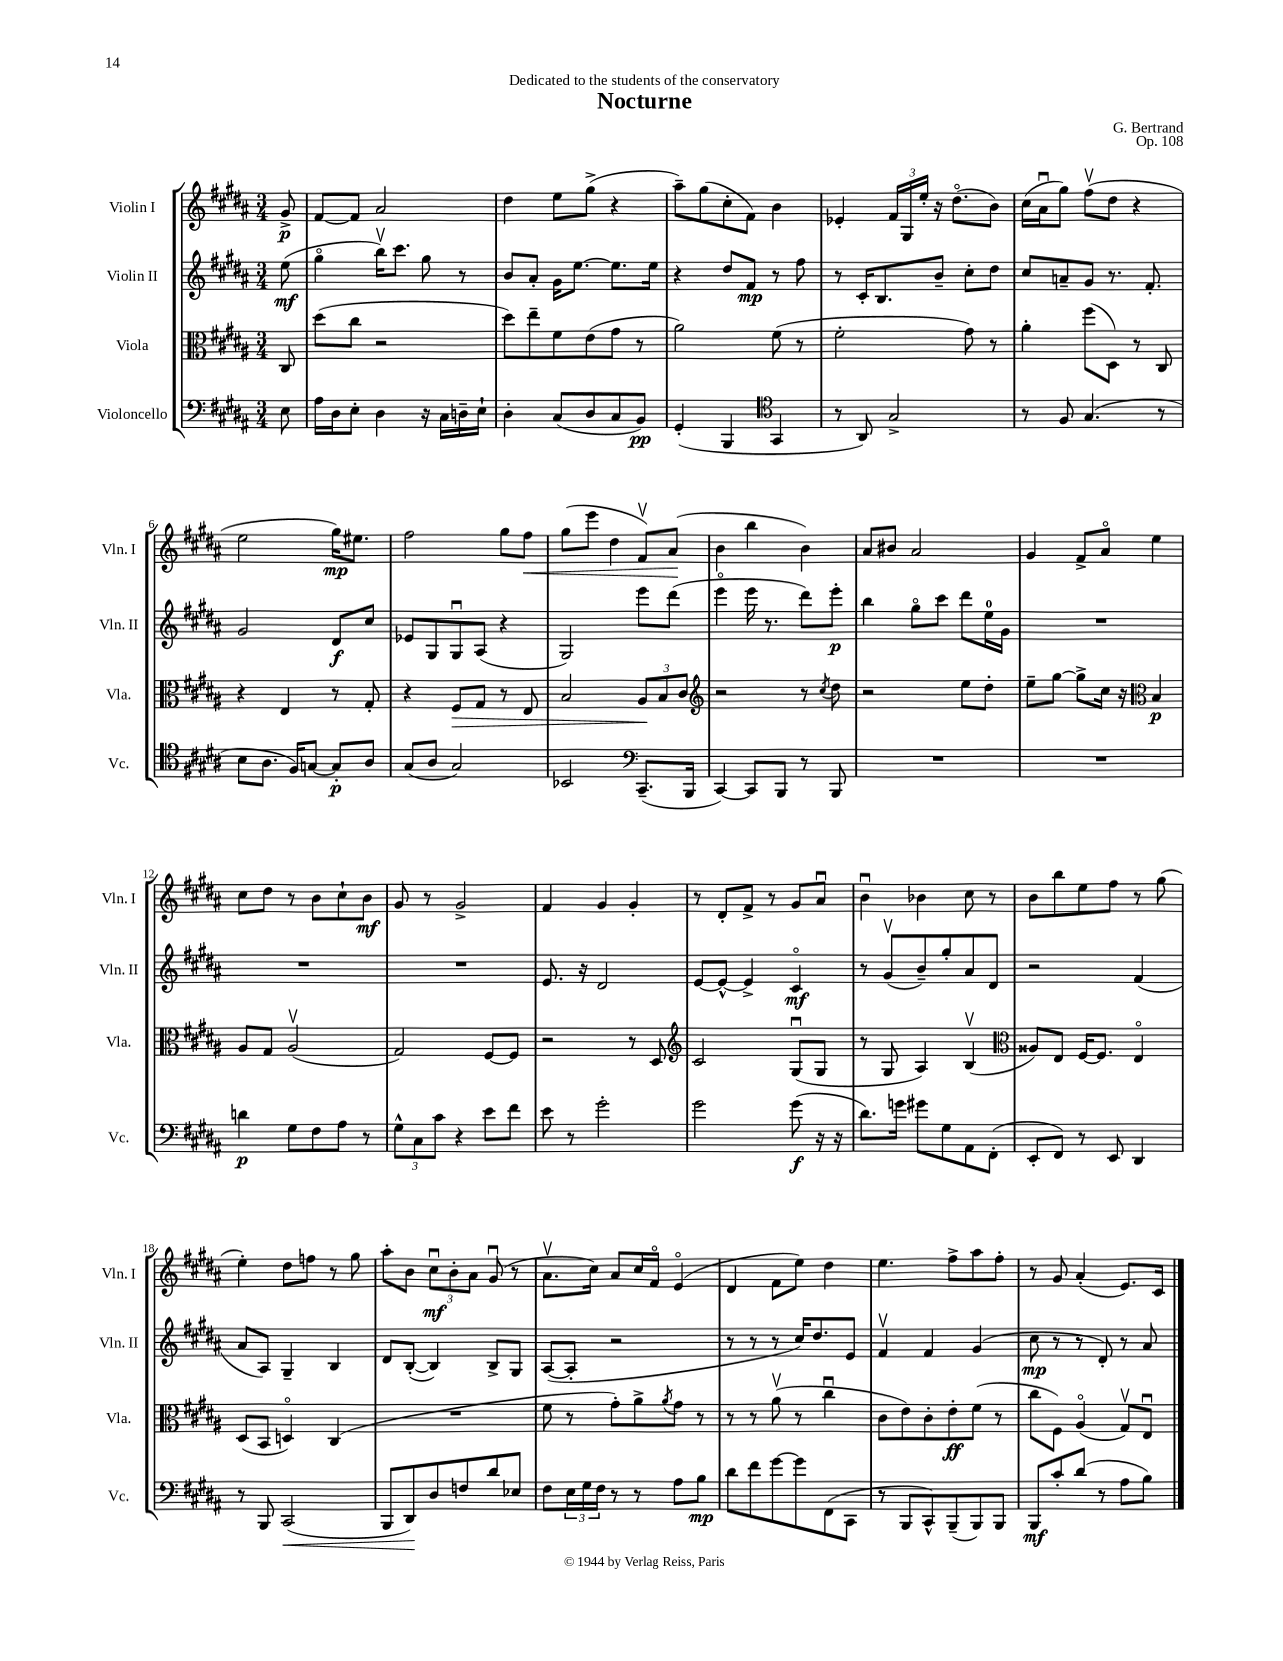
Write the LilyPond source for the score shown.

\header { title = "Nocturne" composer = "G. Bertrand" dedication = "Dedicated to the students of the conservatory" opus = "Op. 108" }
<<
\new StaffGroup <<
\new Staff = "s0" \with { instrumentName = "Violin I" shortInstrumentName = "Vln. I" } {
    \clef treble \key b \major \numericTimeSignature \time 3/4 \partial 8
    gis'8->\p |
    fis'8~ fis'8 ais'2 |
    dis''4 e''8 gis''8->( r4 |
    ais''8--) gis''8( cis''8-. fis'8) b'4 |
    ees'4-. \tuplet 3/2 { fis'16 gis16 e''16-. } r16 dis''8.\flageolet( b'8) |
    cis''16( ais'16\downbow gis''8) fis''8\upbow( dis''8 r4 |
    e''2 gis''16\mp) eis''8. |
    fis''2 gis''8 fis''8\< |
    gis''8( e'''8 dis''4 fis'8\upbow) ais'8\!( |
    b'4 b''4 b'4) |
    ais'8 bis'8 ais'2 |
    gis'4 fis'8-> ais'8\flageolet e''4 |
    cis''8 dis''8 r8 b'8 cis''8-! b'8\mf |
    gis'8 r8 gis'2-> |
    fis'4 gis'4 gis'4-. |
    r8 dis'8-. fis'8-> r8 gis'8 ais'8\downbow |
    b'4\downbow bes'4 cis''8 r8 |
    b'8 b''8 e''8 fis''8 r8 gis''8( |
    e''4-.) dis''8 f''8 r8 gis''8 |
    ais''8-. b'8 \tuplet 3/2 { cis''8\downbow\mf b'8-. ais'8 } gis'8\downbow( r8 |
    ais'8.\upbow cis''16) ais'8 cis''16 fis'16\flageolet e'4\flageolet( |
    dis'4 fis'8 e''8) dis''4 |
    e''4. fis''8-> ais''8 fis''8-. |
    r8 gis'8 ais'4-.( e'8.) cis'16 \bar "|." |
}
\new Staff = "s1" \with { instrumentName = "Violin II" shortInstrumentName = "Vln. II" } {
    \clef treble \key b \major \numericTimeSignature \time 3/4 \partial 8
    e''8\mf( |
    gis''4\flageolet b''16\upbow) cis'''8. gis''8 r8 |
    b'8 ais'8-. gis'16 e''8.~ e''8. e''16 |
    r4 dis''8 fis'8\mp r8 fis''8 |
    r8 cis'16-. b8. b'8-- cis''8-. dis''8 |
    cis''8 a'8-- gis'8 r8. fis'8.-. |
    gis'2 dis'8\f cis''8 |
    ees'8 gis8 gis8\downbow ais8( r4 |
    gis2) e'''8 dis'''8( |
    e'''4\flageolet e'''16 r8. dis'''8) e'''8-.\p |
    b''4 gis''8\flageolet cis'''8 dis'''8 e''16-0 gis'16 |
    R2. |
    R2. |
    R2. |
    e'8. r16 dis'2 |
    e'8~ e'8~-^ e'4-> cis'4\flageolet\mf |
    r8 gis'8\upbow( b'8--) gis''8-. ais'8 dis'8 |
    r2 fis'4( |
    ais'8 ais8) gis4-- b4 |
    dis'8 b8~-.( b4) b8-> gis8 |
    ais8~( ais8-. r2 |
    r8 r8 r8 cis''16) dis''8. e'8 |
    fis'4\upbow fis'4 gis'4( |
    cis''8\mp r8 r8 dis'8-.) r8 ais'8 \bar "|." |
}
\new Staff = "s2" \with { instrumentName = "Viola" shortInstrumentName = "Vla." } {
    \clef alto \key b \major \numericTimeSignature \time 3/4 \partial 8
    cis8 |
    dis''8( cis''8 r2 |
    dis''8) e''8-- fis'8 e'8( gis'8 r8 |
    ais'2) fis'8( r8 |
    fis'2-. gis'8) r8 |
    ais'4-. fis''8( dis8) r8 cis8 |
    r4 e4 r8 gis8-. |
    r4 fis8\> gis8 r8 e8 |
    b2 \tuplet 3/2 { ais8\! b8 cis'8 } |
    \clef treble r2 r8 \acciaccatura { cis''8 } dis''8 |
    r2 e''8 dis''8-. |
    e''8-- gis''8~ gis''8-> cis''16 r16 \clef alto b4\p |
    ais8 gis8 ais2\upbow( |
    gis2) fis8~ fis8 |
    r2 r8 dis8 |
    \clef treble cis'2 gis8\downbow( gis8 |
    r8 gis8 ais4) b4\upbow( |
    \clef alto aisis8) e8 fis16~ fis8. e4\flageolet |
    dis8( b,8 d4\flageolet) cis4( |
    R2. |
    fis'8 r8 gis'8-.) ais'8-> \acciaccatura { ais'8 } gis'8 r8 |
    r8 r8 ais'8\upbow( r8 cis''4\downbow |
    cis'8 e'8) cis'8-. e'8-.\ff fis'8( r8 |
    cis''8 fis8) ais4\flageolet( gis8\upbow) e8\downbow \bar "|." |
}
\new Staff = "s3" \with { instrumentName = "Violoncello" shortInstrumentName = "Vc." } {
    \clef bass \key b \major \numericTimeSignature \time 3/4 \partial 8
    e8 |
    ais16 dis16 e8-. dis4 r16 cis16 d16-- e16-! |
    dis4-. cis8( dis8 cis8 b,8\pp) |
    gis,4-.( b,,4 \clef tenor gis,4 |
    r8 ais,8) gis2-> |
    r8 fis8 gis4.( r8 |
    b8 ais8. fis16) g8~ g8-.\p ais8 |
    gis8( ais8 gis2) |
    bes,2 \clef bass cis,8.--( b,,16 |
    cis,4~) cis,8 b,,8 r8 b,,8 |
    R2. |
    R2. |
    d'4\p gis8 fis8 ais8 r8 |
    \tuplet 3/2 { gis8-^ cis8 cis'8 } r4 e'8 fis'8 |
    e'8 r8 gis'2-. |
    gis'2 gis'8\f( r16 r16 |
    dis'8.) g'16 gis'8 gis8 ais,8 fis,8-.( |
    e,8-. fis,8) r8 e,8 dis,4 |
    r8 b,,8 cis,2\<( |
    b,,8 dis,8\!) dis8 f8 dis'8 ees8 |
    fis8 \tuplet 3/2 { e16 gis16 fis16 } r8 r8 ais8 b8\mp |
    dis'8 fis'8 gis'8~ gis'8 fis,8( cis,8 |
    r8 b,,8 cis,8-^) b,,8--( b,,8) b,,8 |
    b,,8\mf cis'8-. dis'8( r8 ais8 b8) \bar "|." |
}
>>
>>
